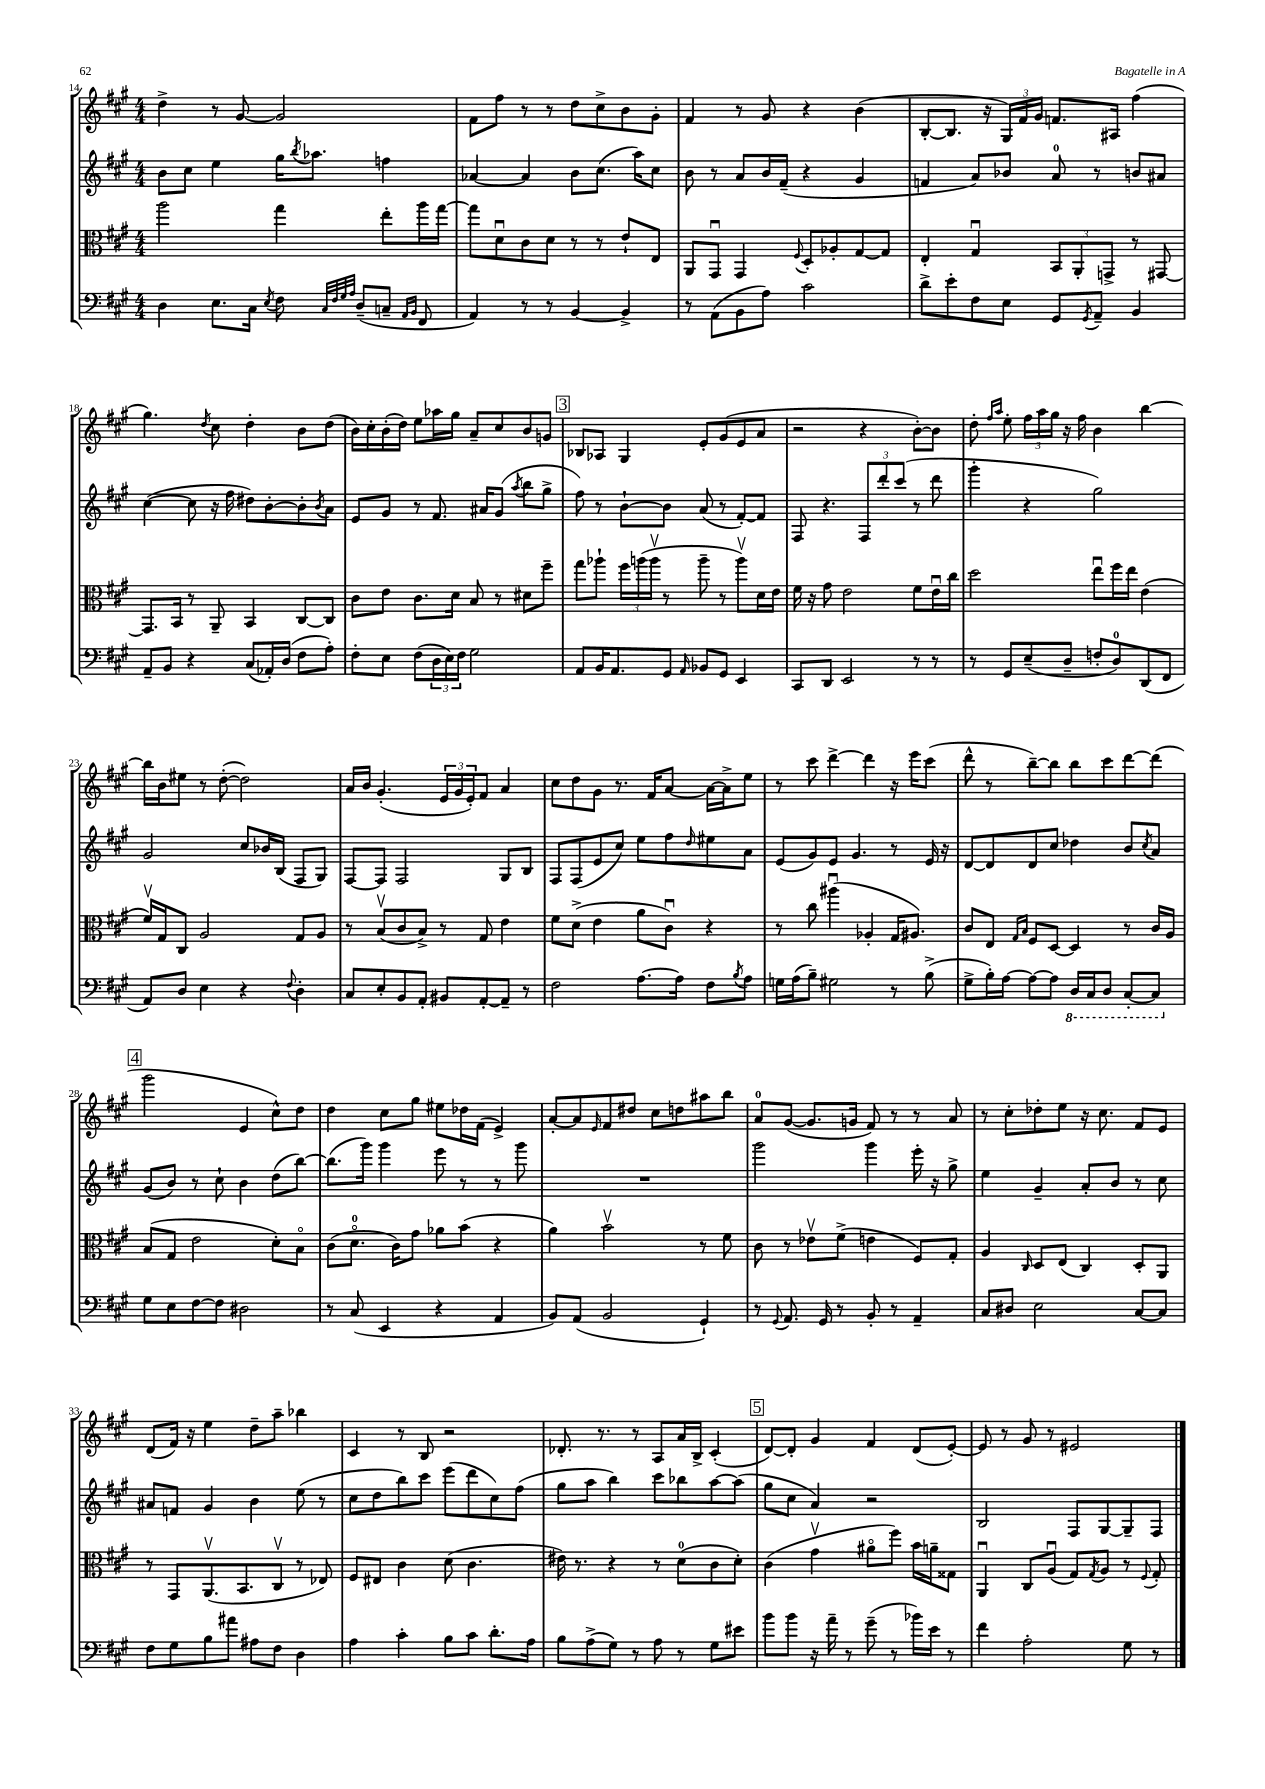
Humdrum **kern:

**kern	**kern	**kern	**kern
*staff4	*staff3	*staff2	*staff1
*clefF4	*clefC3	*clefG2	*clefG2
*k[f#c#g#]	*k[f#c#g#]	*k[f#c#g#]	*k[f#c#g#]
*M4/4	*M4/4	*M4/4	*M4/4
4D	2aa	8b	4dd^
.	.	8cc#	.
8.E	.	4ee	8r
.	.	.	[8g#
16C#	.	.	.
8qE	.	.	.
8F#	4gg#	16gg#	2g#]
.	.	8qbb	.
.	.	8.aa-	.
32qqC#	.	.	.
32qqF#	.	.	.
32qqG#	.	.	.
32qqA	.	.	.
(8D~	.	.	.
8C~	8ee'	4ff	.
16qqAA	.	.	.
16qqBB	.	.	.
8FF#	16aa	.	.
.	[16gg#	.	.
=	=	=	=
4AA)	8gg#]	[4a-	8f#
.	8du	.	8ff#
8r	8c#	4a-]	8r
8r	8d	.	8r
[4BB	8r	8b	8dd
.	8r	(8.cc#	8cc#^
4BB^]	8e`	.	8b
.	.	16aa)	.
.	8E	8cc#	8g#'
=	=	=	=
8r	8AA	8b	4f#
(8AA	8GG#u	8r	.
8BB	4GG#	8a	8r
8A)	.	16b	8g#
.	.	(16f#~	.
.	8qqF#	.	.
2c#	8D'	4r	4r
.	8A-'	.	.
.	[8G#	4g#	(4b
.	8G#]	.	.
=	=	=	=
8d^	4E'	4f	[8B'
8e'	.	.	8.B]
8F#	4G#u	8a)	.
.	.	.	16r
8E	.	8b-	24G#)
.	.	.	24f#
.	.	.	24g#
8GG#	12BB	8a	8.f
.	12AA'	.	.
8qGG#	.	.	.
8AA~	.	8r	.
.	12GG^	.	.
.	.	.	16A#
4BB	8r	8b	(4ff#
.	[8GG#	8a#	.
=	=	=	=
8AA~	8.GG#]	([4cc#	4.gg#)
8BB	.	.	.
.	16BB	.	.
4r	8r	8cc#]	.
.	.	.	8qdd
.	8AA~	16r	8cc#
.	.	16ff#	.
(8C#	4BB	8dd#)	4dd'
16AA-')	.	[8b'	.
(16D	.	.	.
8F#	[8C#	8b']	8b
.	.	8qb	.
8A')	8C#]	8a	(8dd
=	=	=	=
8F#'	8c#	8e	16b)
.	.	.	16cc#'
8E	8e	8g#	(16b'
.	.	.	16dd)
(8F#	8.c#	8r	8ee
24D	.	8.f#	16aa-
24E)	.	.	.
.	16d	.	16gg#
24F#	.	.	.
2G#	8B	.	8a~
.	.	16a#	.
.	8r	(8g#	8cc#
.	.	8qaa	.
.	8d#	8bb	8b
.	8ff#~	8gg#^	8g
=	=	=	=
8AA	8gg#	8ff#)	8B-
16BB	8aa-`	8r	8A-
8.AA	.	.	.
.	24ff#	[8b`	4G#
.	(24aa	.	.
.	24aav	.	.
8GG#	8r	8b]	.
16qqAA	.	.	.
8BB-	8aa~	(8a	8e'
8GG#	8r	8r	(8g#
4EE	8aav)	[8f#')	8e
.	16d	8f#]	8a
.	16e	.	.
=	=	=	=
8CC#	16f#	8F#	2r
.	16r	.	.
8DD	8g#	4.r	.
2EE	2e	.	.
.	.	12F#	4r
.	.	12ddd'	.
.	.	(12ccc#	.
8r	8f#	8r	[8b')
8r	16eu	8ddd	8b]
.	16cc#	.	.
=	=	=	=
8r	2dd	4ggg#'	8dd'
.	.	.	16qqff#
.	.	.	16qqaa
8GG#	.	.	8ee'
(8E~	.	4r	24ff#
.	.	.	24aa
.	.	.	24gg#
8D~	.	.	16r
.	.	.	16ff#
8F'	8eeu	2gg#)	4b
8D)	16ff#	.	.
.	16ee	.	.
(8DD	(4e	.	[4bb
8FF#	.	.	.
=	=	=	=
8AA)	16f#v)	2g#	16bb]
.	16G#	.	16b
8D	8C#	.	8ee#
4E	2A	.	8r
.	.	.	([8dd'
4r	.	8cc#	2dd])
.	.	16b-	.
.	.	(16B	.
8qqF#	.	.	.
4D'	8G#	8F#	.
.	8A	8G#)	.
=	=	=	=
8C#	8r	[8F#	16a
.	.	.	16b
8E'	(8Bv	8F#]	(4.g#'
8BB	8c#	2F#	.
8AA'	8B^)	.	.
8BB#	8r	.	24e
.	.	.	24g#
.	.	.	24e')
[8AA'	8G#	.	8f#
8AA~]	4e	8G#	4a
8r	.	8B	.
=	=	=	=
2F#	8f#	8F#	8cc#
.	(8d^	(8F#	8dd
.	4e	8e	8g#
.	.	8cc#)	8.r
[8.A	8a	8ee	.
.	.	.	16f#
.	8c#u)	8ff#	[8a
16A]	.	.	.
.	.	16qqdd	.
8F#	4r	8ee#	16a_
.	.	.	16a^]
8qB	.	.	.
8A	.	8a	8ee
=	=	=	=
16G	8r	(8e	8r
(16A	.	.	.
8B~)	8cc#	8g#)	8ccc#
2G#	(4aa#u	8e	[4ddd^
.	.	4.g#	.
.	4A-'	.	4ddd]
8r	16G#	8r	16r
.	8.A#)	.	16eee
(8B^	.	16e	(8ccc#
.	.	16r	.
=	=	=	=
8G#^	8c#	[8d	8ddd^^
16B')	8E	8d]	8r
[16A	.	.	.
.	16qqG#	.	.
.	16qqB	.	.
8A_	8F#	8d	[8bb~)
8A]	[8D	8cc#	8bb]
16DD	4D]	4dd-	8bb
16CC#	.	.	.
8DD	.	.	8ccc#
[8CC#'	8r	8b	[8ddd
.	.	8qcc#	.
8CC#]	16c#	8a	(8ddd]
.	16A	.	.
=	=	=	=
8G#	(8B	(8g#	2ggg#
8E	8G#	8b)	.
[8F#	2e	8r	.
8F#]	.	8cc#`	.
2D#	.	4b	4e
.	8d')	(8dd	8cc#^^)
.	8Bo	[8bb)	8dd
=	=	=	=
8r	(8c#	(8.bb]	4dd
(8C#	8.do	.	.
.	.	16ggg#)	.
4EE	.	4ggg#	8cc#
.	16c#)	.	.
.	8g#	.	8gg#
4r	8a-	8eee	8ee#
.	(8b	8r	16dd-
.	.	.	(16f#
4AA	4r	8r	4e^)
.	.	8ggg#	.
=	=	=	=
8BB)	4a)	1r	[8a'
(8AA	.	.	8a]
.	.	.	16qqe
2BB	2bv	.	8f#
.	.	.	8dd#
.	.	.	8cc#
.	.	.	8dd
4GG#`)	8r	.	8aa#
.	8f#	.	8bb
=	=	=	=
8r	8c#	2ggg#	8a
8qqGG#	.	.	.
8.AA	8r	.	([8g#
.	8e-v	.	8.g#]
16GG#	.	.	.
8r	(8f#^	.	.
.	.	.	16g
8BB'	4e	4ggg#	8f#)
8r	.	.	8r
4AA~	8F#)	16eee'	8r
.	.	16r	.
.	8G#'	8gg#^	8a
=	=	=	=
8C#	4A	4ee	8r
8D#	.	.	8cc#'
.	16qqC#	.	.
2E	8D	4g#~	8dd-'
.	(8E	.	8ee
.	4C#)	8a'	16r
.	.	.	8.cc#
.	.	8b	.
[8C#	8D'	8r	8f#
8C#]	8AA	8cc#	8e
=	=	=	=
8F#	8r	8a#	(8d
8G#	8GG#	8f	16f#)
.	.	.	16r
8B	(8.AAv	4g#	4ee
8a#	.	.	.
.	8.BB	.	.
8A#	.	4b	8dd~
8F#	8C#v	.	8aa~
4D	8r	(8ee	4bb-
.	8E-)	8r	.
=	=	=	=
4A	8F#	8cc#	4c#
.	8E#	8dd	.
4c#'	4c#	8bb)	8r
.	.	8ccc#	8B
8B	(8d	(8eee	2r
8c#	4.c#	8ddd	.
8.d'	.	8cc#)	.
.	.	(8ff#	.
16A	.	.	.
=	=	=	=
8B	16e#)	8gg#	8.d-'
.	8.r	.	.
(8A^	.	8aa	.
.	.	.	8.r
8G#)	4r	4bb)	.
8r	.	.	8r
8A	8r	8ccc#	8A
8r	(8d	8bb-	16a
.	.	.	16B^
8G#	8c#	[8aa	(4c#'
8e#	8d')	(8aa]	.
=	=	=	=
8b	(4c#	8gg#	[8d)
8b	.	8cc#	8d']
16r	4g#v	4a)	4g#
16a~	.	.	.
8r	.	.	.
(8g#~	8a#o	2r	4f#
8r	8ff#)	.	.
16b-)	16b	.	(8d
16e	16a~	.	.
8r	8G##	.	[8e')
=	=	=	=
4f#	4AAu	2B	8e]
.	.	.	8r
2A'	8C#	.	8g#
.	(8Au	.	8r
.	8G#)	8F#	2e#
.	8qG#	.	.
.	8A	[8G#	.
8G#	8r	8G#~]	.
.	8qqF#	.	.
8r	8G#'	8F#	.
==	==	==	==
*-	*-	*-	*-
